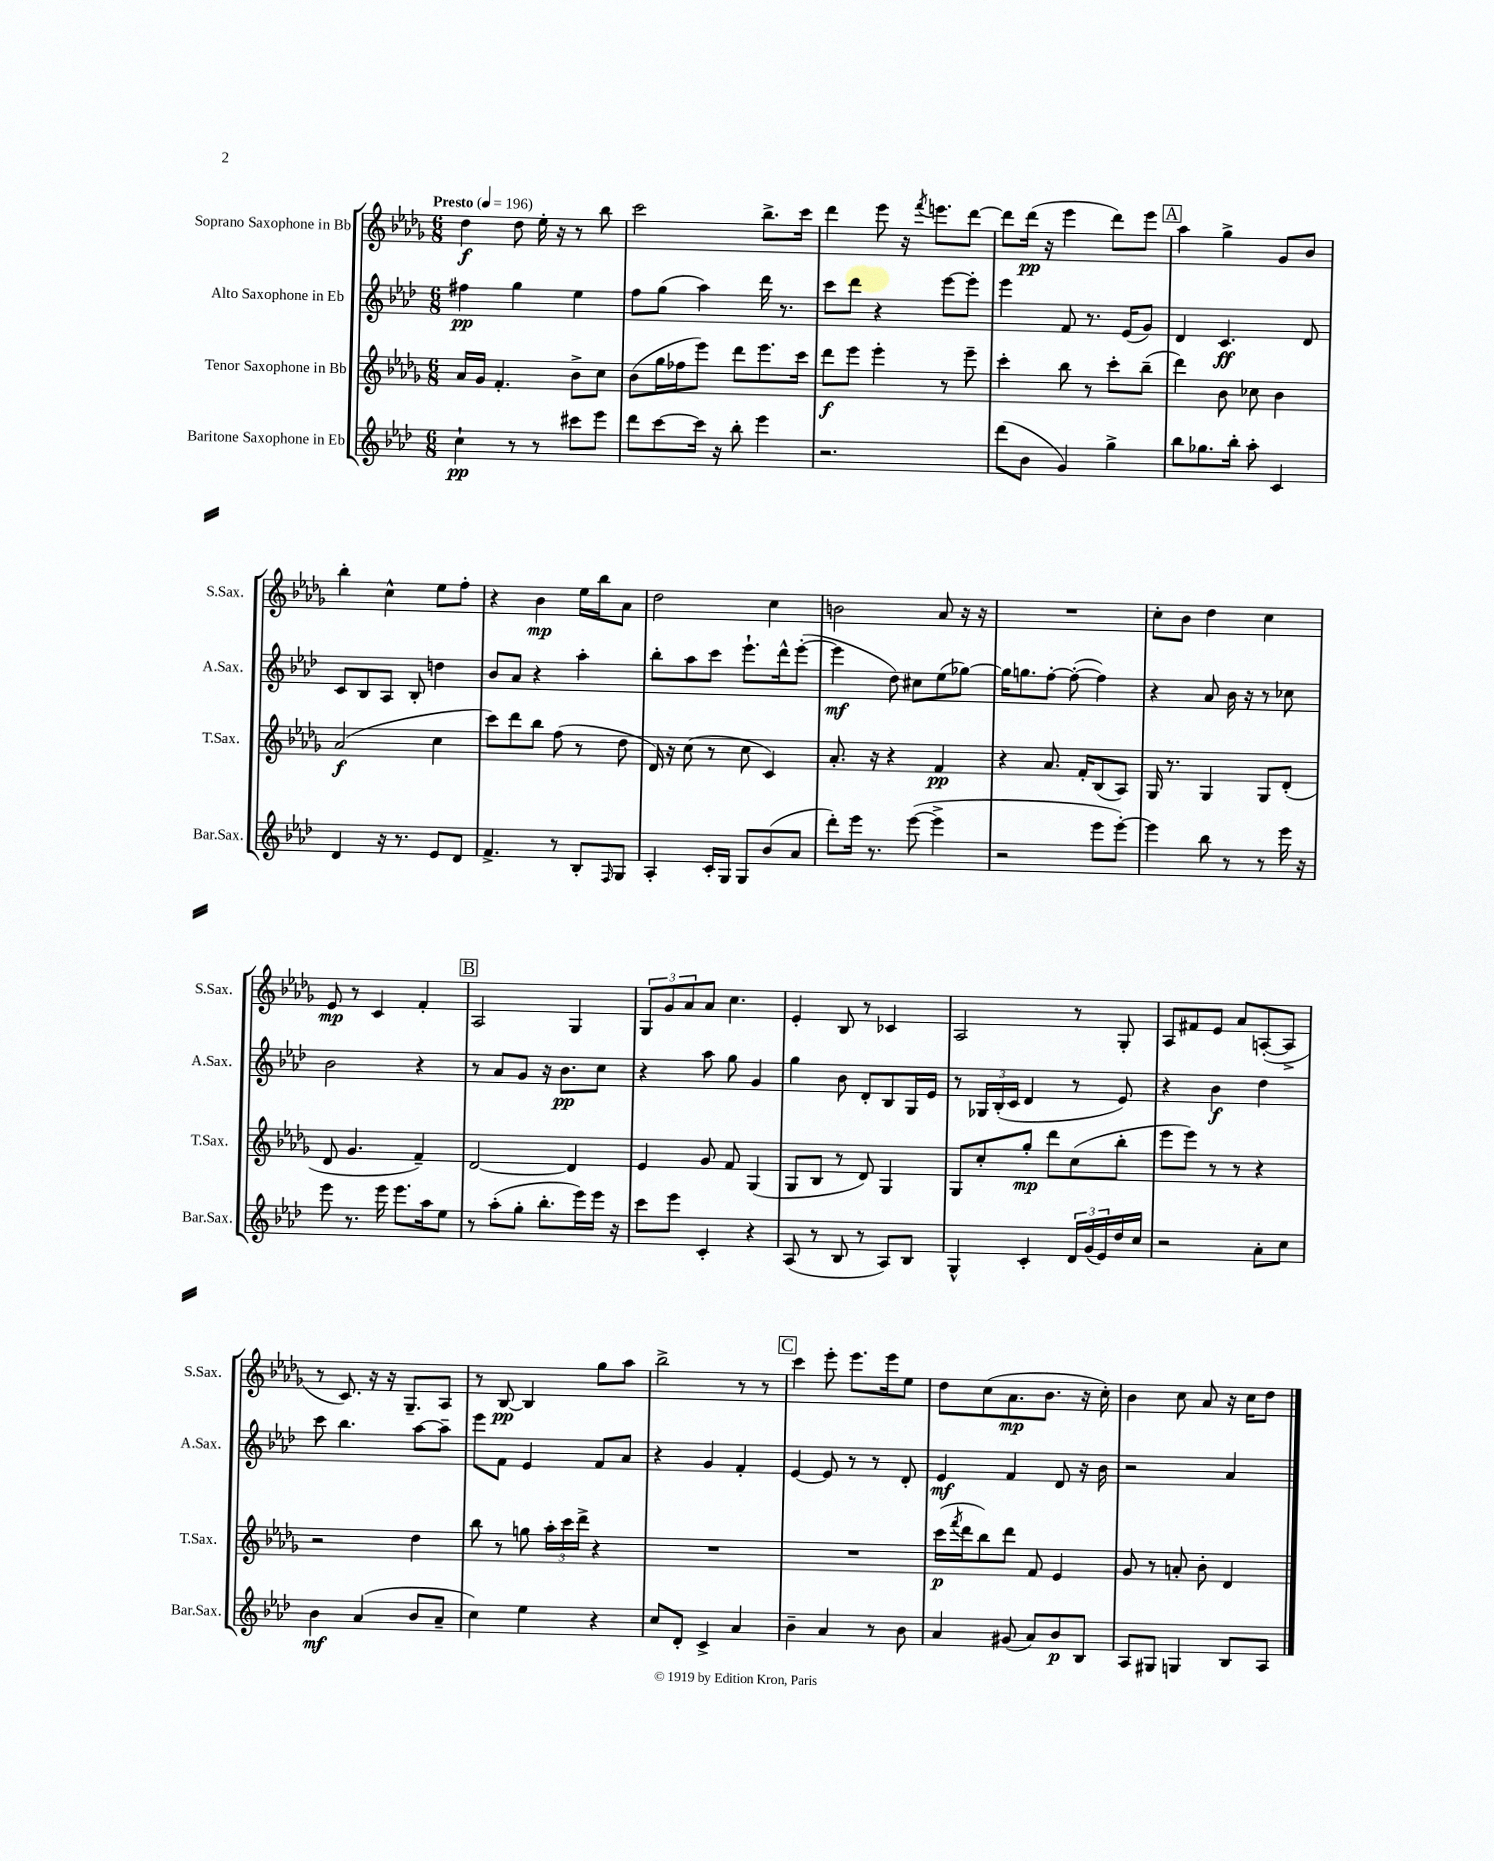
<<
\new StaffGroup <<
\new Staff = "s0" \with { instrumentName = "Soprano Saxophone in Bb" shortInstrumentName = "S.Sax." } {
    \clef treble \key des \major \numericTimeSignature \time 6/8 \tempo "Presto" 4 = 196
    des''4\f des''8 ees''16-. r16 r8 bes''8 |
    c'''2 bes''8.-> c'''16 |
    des'''4 ees'''8 r16 \acciaccatura { f'''8 } e'''8. des'''8~ |
    des'''8 des'''16\pp( r16 ees'''4 des'''8) ees'''8 |
    \mark \markup { \box "A" } aes''4 ges''4-> ges'8 bes'8 |
    bes''4-. c''4-^ ees''8 f''8-. |
    r4 bes'4\mp ees''16 bes''16 aes'8 |
    des''2 c''4 |
    b'2 aes'8 r16 r16 |
    R2. |
    c''8-. bes'8 des''4 c''4 |
    ees'8\mp r8 c'4 f'4-. |
    \mark \markup { \box "B" } aes2 ges4 |
    \tuplet 3/2 { ges8 ges'8 aes'8 } aes'8 c''4. |
    ees'4-. bes8 r8 ces'4 |
    aes2 r8 ges8-. |
    aes8 fis'8 ees'8 aes'8 a8~-.( a8-> |
    r8 c'8.) r16 r16 ges8.-- aes8 |
    r8 bes8~\pp bes4 ges''8 aes''8 |
    bes''2-> r8 r8 |
    \mark \markup { \box "C" } c'''4 ees'''8-. ees'''8. ees'''16 ees''8 |
    des''8 c''8( aes'8.\mp bes'8. r16 c''16-.) |
    bes'4 c''8 aes'8 r16 c''16 des''8 \bar "|." |
}
\new Staff = "s1" \with { instrumentName = "Alto Saxophone in Eb" shortInstrumentName = "A.Sax." } {
    \clef treble \key aes \major \numericTimeSignature \time 6/8
    fis''4\pp g''4 ees''4 |
    f''8 g''8( aes''4) des'''16 r8. |
    c'''8 des'''8 r4 ees'''8~ ees'''8-. |
    ees'''4 f'8 r8. ees'16( g'8) |
    \mark \markup { \box "A" } des'4 c'4.\ff des'8 |
    c'8 bes8 aes8 bes8-. d''4 |
    bes'8 aes'8 r4 aes''4-. |
    bes''8-. aes''8 c'''8 ees'''8.-! des'''16-^ ees'''8~-.( |
    ees'''4\mf des''8) cis''8 ees''8( ges''8~) |
    ges''16 g''8. f''8~-. f''8~-.( f''4) |
    r4 aes'8 bes'16 r16 r8 ces''8 |
    bes'2 r4 |
    \mark \markup { \box "B" } r8 aes'8 g'8 r16 bes'8.\pp c''8 |
    r4 aes''8 g''8 g'4 |
    g''4 bes'8 des'8-. bes8 g16 ees'16 |
    r8 \tuplet 3/2 { ges16 bes16-.( c'16 } des'4 r8 ees'8) |
    r4 bes'4\f des''4 |
    c'''8 bes''4. aes''8~ aes''8-- |
    ees'''8 f'8 ees'4 f'8 aes'8 |
    r4 g'4 f'4-. |
    \mark \markup { \box "C" } ees'4~ ees'8 r8 r8 des'8-. |
    ees'4\mf f'4 des'8 r16 bes'16 |
    r2 aes'4 \bar "|." |
}
\new Staff = "s2" \with { instrumentName = "Tenor Saxophone in Bb" shortInstrumentName = "T.Sax." } {
    \clef treble \key des \major \numericTimeSignature \time 6/8
    aes'16 ges'16 f'4.-. bes'8-> c''8 |
    bes'8( ges''16 fes''16 ees'''8) des'''8 ees'''8. c'''16 |
    des'''8\f ees'''8 ees'''4-. r8 ees'''8-- |
    c'''4-. bes''8 r8 c'''8-. bes''8--( |
    \mark \markup { \box "A" } des'''4) bes'8 ces''8 bes'4 |
    aes'2\f( c''4 |
    c'''8) des'''8 bes''8 f''8( r8 des''8 |
    des'16) r16 c''8( r8 c''8 c'4) |
    aes'8.-. r16 r4 f'4\pp |
    r4 aes'8. f'16-. bes8( aes8) |
    ges16 r8. ges4 ges8 des'8-.( |
    des'8 ges'4. f'4--) |
    \mark \markup { \box "B" } des'2~ des'4 |
    ees'4 ges'8 f'8 ges4( |
    ges8 bes8 r8 des'8) ges4 |
    ges8 c''8-. ges''8-.\mp des'''8 c''8( bes''8-. |
    ees'''8 ees'''8) r8 r8 r4 |
    r2 des''4 |
    bes''8 r8 g''8 \tuplet 3/2 { aes''16-. c'''16 des'''16-> } r4 |
    R2. |
    \mark \markup { \box "C" } R2. |
    c'''16\p( \acciaccatura { f'''8 } des'''16 bes''8) des'''8 f'8 ees'4 |
    ges'8 r8 a'8-. bes'8-. des'4 \bar "|." |
}
\new Staff = "s3" \with { instrumentName = "Baritone Saxophone in Eb" shortInstrumentName = "Bar.Sax." } {
    \clef treble \key aes \major \numericTimeSignature \time 6/8
    c''4-!\pp r8 r8 cis'''8 ees'''8 |
    des'''8 c'''8~ c'''16 r16 bes''8-. ees'''4 |
    r2. |
    des'''8( bes'8 g'4) g''4-> |
    \mark \markup { \box "A" } bes''8 ges''8. bes''16-. aes''8-. c'4 |
    des'4 r16 r8. ees'8 des'8 |
    f'4.-> r8 bes8-. \grace { f16 } g8 |
    aes4-. c'16-. g16 g8 bes'8( aes'8 |
    des'''8-.) ees'''16 r8. ees'''8~( ees'''4-> |
    r2 ees'''8 ees'''8~-.) |
    ees'''4 bes''8 r8 r8 ees'''16 r16 |
    ees'''8 r8. ees'''16 ees'''8. aes''16 ees''8 |
    \mark \markup { \box "B" } r8 aes''8-.( g''8-. bes''8.-. ees'''16) ees'''16 r16 |
    c'''8 ees'''8 c'4-. r4 |
    aes8( r8 bes8 r8 aes8) bes8 |
    g4-^ c'4-. \tuplet 3/2 { des'16 g'16( ees'16) } des''16 c''16 |
    r2 aes'8-. c''8 |
    bes'4\mf aes'4( bes'8 aes'8-- |
    c''4) ees''4 r4 |
    c''8 des'8-. c'4-> aes'4 |
    \mark \markup { \box "C" } bes'4-- aes'4 r8 bes'8 |
    aes'4 gis'8( aes'8) bes'8\p bes8 |
    aes8 gis8 g4 bes8 aes8 \bar "|." |
}
>>
>>
\layout { \context { \Score \remove "Bar_number_engraver" } }
